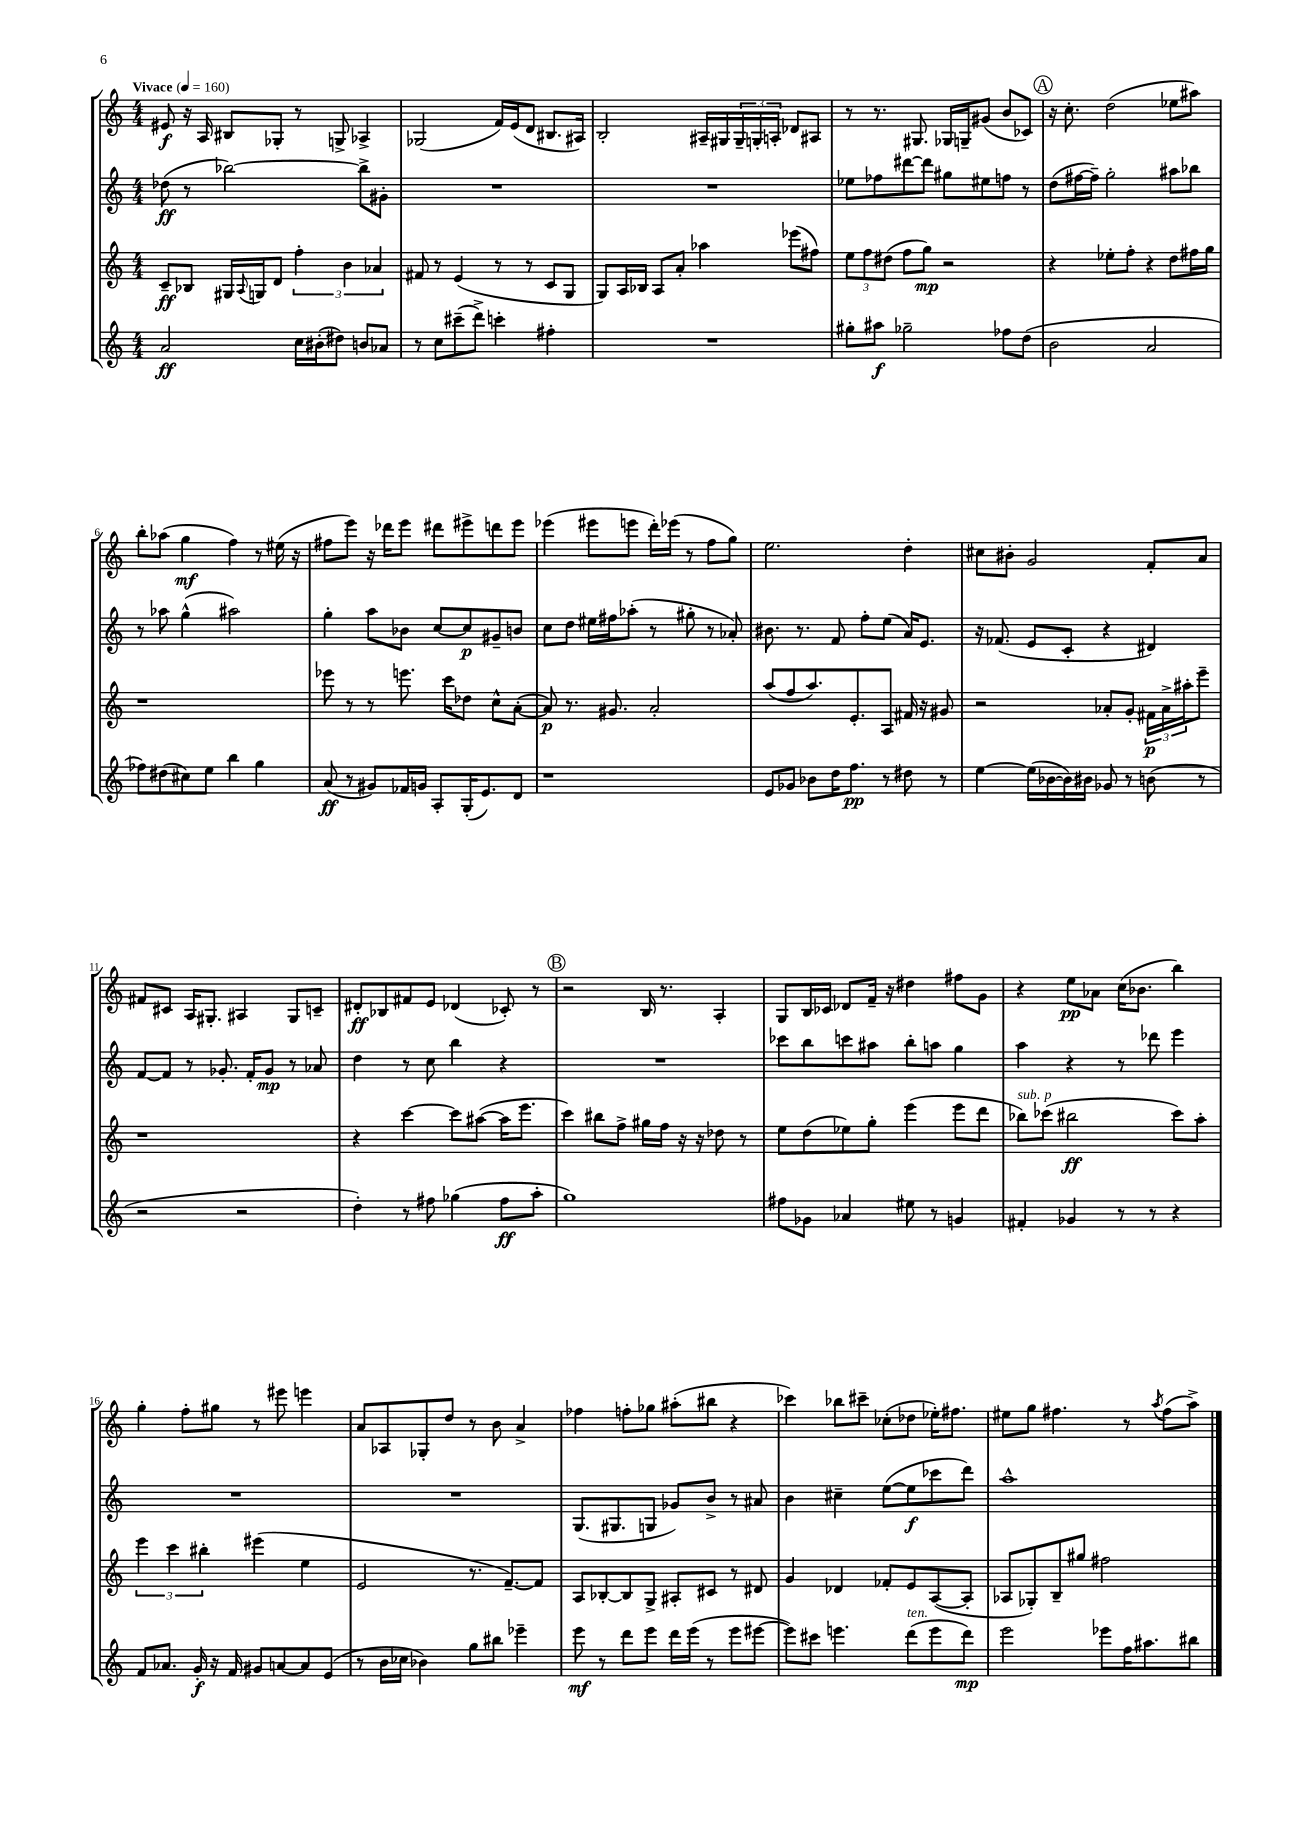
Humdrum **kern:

**kern	**dynam	**kern	**dynam	**kern	**dynam	**kern	**dynam
*part4	*part4	*part3	*part3	*part2	*part2	*part1	*part1
*staff4	*staff4	*staff3	*staff3	*staff2	*staff2	*staff1	*staff1
*clefG2	*	*clefG2	*	*clefG2	*	*clefG2	*
*k[]	*	*k[]	*	*k[]	*	*k[]	*
*M4/4	*	*M4/4	*	*M4/4	*	*M4/4	*
*MM160	*	*MM160	*	*MM160	*	*MM160	*
=1	=1	=1	=1	=1	=1	=1	=1
!	!	!	!	!	!	!LO:TX:a:B:t=Vivace	!
2a/	ff	8c~/L	ff	(8dd-X\	ff	8e#X/	f
.	.	8B-X/J	.	8r	.	16r	.
.	.	.	.	.	.	16A/	.
.	.	16G#X/LL	.	[2bb-X\)	.	8B#X/L	.
.	.	8qqA/	.	.	.	.	.
.	.	16Gn/J	.	.	.	.	.
.	.	8d/J	.	.	.	8G-X'/J	.
16cc\LL	.	6ff'\	.	.	.	8r	.
(16b#X'\J	.	.	.	.	.	.	.
8dd#X\J)	.	.	.	.	.	8Gn^/	.
.	.	6b\	.	.	.	.	.
8bn/L	.	.	.	8bb-^\L]	.	4A-X^/	.
.	.	6a-X/	.	.	.	.	.
8a-X/J	.	.	.	8g#X'\J	.	.	.
=2	=2	=2	=2	=2	=2	=2	=2
8r	.	8f#X/	.	1r	.	(2G-X/	.
8cc\L	.	8r	.	.	.	.	.
(8ccc#X~\	.	(4e/	.	.	.	.	.
8ddd^\J)	.	.	.	.	.	.	.
4cccn'\	.	8r	.	.	.	16f/LL)	.
.	.	.	.	.	.	(16e/J	.
.	.	8r	.	.	.	8d/J	.
4ff#X'\	.	8c/L	.	.	.	8.B#X/L	.
.	.	8G/J	.	.	.	.	.
.	.	.	.	.	.	16A#X/Jk)	.
=3	=3	=3	=3	=3	=3	=3	=3
1r	.	8G/L)	.	1r	.	2B'/	.
.	.	16A/L	.	.	.	.	.
.	.	16B-X/JJ	.	.	.	.	.
.	.	8A/L	.	.	.	.	.
.	.	8a'/J	.	.	.	.	.
.	.	4aa-X\	.	.	.	16A#X~/LL	.
.	.	.	.	.	.	16G#X/	.
.	.	.	.	.	.	24G#~/	.
.	.	.	.	.	.	24Gn'/	.
.	.	.	.	.	.	24An'/JJ	.
.	.	(8eee-X\L	.	.	.	8d-X/L	.
.	.	8ff#X\J)	.	.	.	8A#X/J	.
=4	=4	=4	=4	=4	=4	=4	=4
8gg#X'\L	.	12ee\L	.	8ee-X\L	.	8r	.
.	.	12ff\	.	.	.	.	.
8aa#X\J	f	.	.	8ff-X\	.	8.r	.
.	.	(12dd#X\J	.	.	.	.	.
2gg-X~\	.	8ff\L	.	[8ddd#X\	.	.	.
.	.	.	.	.	.	8.G#X/	.
.	.	8gg\J)	mp	8ddd#\J]	.	.	.
.	.	2r	.	8gg#X\L	.	16G-X/LL	.
.	.	.	.	.	.	16Gn~/J	.
.	.	.	.	8ee#X\	.	(8g#X/J	.
8ff-X\L	.	.	.	8ffn\J	.	8b/L	.
(8dd\J	.	.	.	8r	.	8c-X/J)	.
!!LO:REH:place=s1:t=A
=5	=5	=5	=5	=5	=5	=5	=5
2b\	.	4r	.	(8dd\L	.	16r	.
.	.	.	.	.	.	8.cc'\	.
.	.	.	.	[16ff#X\L	.	.	.
.	.	.	.	16ff#~\JJ])	.	.	.
.	.	8ee-X'\L	.	2gg'\	.	(2dd\	.
.	.	8ff'\J	.	.	.	.	.
2a/	.	4r	.	.	.	.	.
.	.	8dd\L	.	8aa#X\L	.	8ee-X\L	.
.	.	16ff#X\L	.	8bb-X\J	.	8aa#X\J)	.
.	.	16gg\JJ	.	.	.	.	.
!!LO:LB:g=z
=6	=6	=6	=6	=6	=6	=6	=6
8ff-X\L)	.	1r	.	8r	.	8bb'\L	.
(8dd#X\	.	.	.	8aa-X\	.	(8aa-X\J	.
8cc#X\)	.	.	.	(4gg^^\	.	4gg\	mf
8ee\J	.	.	.	.	.	.	.
4bb\	.	.	.	2aa#X\)	.	4ff\)	.
4gg\	.	.	.	.	.	8r	.
.	.	.	.	.	.	(16ee#X\	.
.	.	.	.	.	.	16r	.
=7	=7	=7	=7	=7	=7	=7	=7
(8a/	ff	8eee-X\	.	4gg'\	.	8ff#X\L	.
8r	.	8r	.	.	.	8eee\J)	.
8g#X/L)	.	8r	.	8aa\L	.	16r	.
.	.	.	.	.	.	16ddd-X\KL	.
16f-X/L	.	8.eeen\	.	8b-X\J	.	8eee\J	.
16gn/JJ	.	.	.	.	.	.	.
8A'/L	.	.	.	[8cc/L	.	8ddd#X\L	.
.	.	16ccc\KL	.	.	.	.	.
(16G'/K	.	8dd-X\J	.	8cc/]	p	8eee#X^\	.
8.e/)	.	.	.	.	.	.	.
.	.	8cc^^\L	.	8g#X~/	.	8dddn\	.
8d/J	.	([8a'\J	.	8bn/J	.	8eee#\J	.
=8	=8	=8	=8	=8	=8	=8	=8
1r	.	8a/])	p	8cc\L	.	(4eee-X\	.
.	.	8.r	.	8dd\J	.	.	.
.	.	.	.	16ee#X\LL	.	8eee#X\L	.
.	.	8.g#X/	.	16ff#X\J	.	.	.
.	.	.	.	(8aa-X'\J	.	8eeen\J	.
.	.	2a'/	.	8r	.	16ddd'\LL)	.
.	.	.	.	.	.	(16eee-X\JJ	.
.	.	.	.	8gg#X'\	.	8r	.
.	.	.	.	8r	.	8ff\L	.
.	.	.	.	8a-X'/)	.	8gg\J)	.
=9	=9	=9	=9	=9	=9	=9	=9
8e/L	.	(8aa/L	.	8.b#X\	.	2.ee\	.
8g-X/J	.	8ff/	.	.	.	.	.
.	.	.	.	8.r	.	.	.
8b-X\L	.	8.aa/)	.	.	.	.	.
16dd\K	.	.	.	8f/	.	.	.
8.ff\J	pp	8.e'/	.	.	.	.	.
.	.	.	.	8ff'\L	.	.	.
8r	.	8A/J	.	(8ee\J	.	.	.
8dd#X\	.	16f#X/	.	16a/KL)	.	4dd'\	.
.	.	16r	.	8.e/J	.	.	.
8r	.	8g#X/	.	.	.	.	.
=10	=10	=10	=10	=10	=10	=10	=10
[4ee\	.	2r	.	16r	.	8cc#X\L	.
.	.	.	.	(8.f-X/	.	.	.
.	.	.	.	.	.	8b#X'\J	.
(16ee\LL]	.	.	.	8e/L	.	2g/	.
[16b-X\	.	.	.	.	.	.	.
16b-\])	.	.	.	8c'/J	.	.	.
16b#X\JJ	.	.	.	.	.	.	.
8g-X/	.	8a-X'/L	.	4r	.	.	.
8r	.	8g'/J	.	.	.	.	.
(8bn\	.	24f#X\LL	p	4d#X/)	.	8f'/L	.
.	.	24a-^\	.	.	.	.	.
.	.	24aa#X'\J	.	.	.	.	.
8r	.	8eee~\J	.	.	.	8a/J	.
!!LO:LB:g=z
=11	=11	=11	=11	=11	=11	=11	=11
2r	.	1r	.	[8f/L	.	8f#X/L	.
.	.	.	.	8f/J]	.	8c#X/J	.
.	.	.	.	8r	.	16A/KL	.
.	.	.	.	.	.	8.G#X'/J	.
.	.	.	.	8.g-X'/	.	.	.
2r	.	.	.	.	.	4A#X/	.
.	.	.	.	16f'/KL	.	.	.
.	.	.	.	8g-/J	mp	.	.
.	.	.	.	8r	.	8G#/L	.
.	.	.	.	8a-X/	.	8cn~/J	.
=12	=12	=12	=12	=12	=12	=12	=12
4dd'\)	.	4r	.	4dd\	.	8d#X'/L	ff
.	.	.	.	.	.	8B-X/	.
8r	.	[4ccc\	.	8r	.	8f#X/	.
8ff#X\	.	.	.	8cc\	.	8e/J	.
(4gg-X\	.	8ccc\L]	.	4bb\	.	(4d-X/	.
.	.	([8aa#X\J	.	.	.	.	.
8ff#\L	ff	16aa#\KL]	.	4r	.	8c-X'/)	.
.	.	8.eee\J	.	.	.	.	.
8aa'\J	.	.	.	.	.	8r	.
!!LO:REH:place=s1:t=B
=13	=13	=13	=13	=13	=13	=13	=13
1gg)	.	4ccc\)	.	1r	.	2r	.
.	.	8bb#X\L	.	.	.	.	.
.	.	8ff^\J	.	.	.	.	.
.	.	16gg#X\LL	.	.	.	16B/	.
.	.	16ff\JJ	.	.	.	8.r	.
.	.	16r	.	.	.	.	.
.	.	16r	.	.	.	.	.
.	.	8dd-X\	.	.	.	4A'/	.
.	.	8r	.	.	.	.	.
=14	=14	=14	=14	=14	=14	=14	=14
8ff#X\L	.	8ee\L	.	8ccc-X\L	.	8G/L	.
8g-X\J	.	(8dd\	.	8bb\	.	16B/L	.
.	.	.	.	.	.	16c-X/JJ	.
4a-X/	.	8ee-X\)	.	8cccn\	.	8d-X/L	.
.	.	8gg'\J	.	8aa#X\J	.	16f~/Jk	.
.	.	.	.	.	.	16r	.
8ee#X\	.	(4eee\	.	8bb'\L	.	4dd#X\	.
8r	.	.	.	8aan\J	.	.	.
4gn/	.	8eee\L	.	4gg\	.	8ff#X\L	.
.	.	8ddd\J	.	.	.	8g\J	.
=15	=15	=15	=15	=15	=15	=15	=15
!	!	!LO:TX:a:i:t=sub. p	!	!	!	!	!
4f#X'/	.	8bb-X\L)	.	4aa\	.	4r	.
.	.	(8ccc-X\J	.	.	.	.	.
4g-X/	.	2bb#X\	ff	4r	.	8ee\L	pp
.	.	.	.	.	.	8a-X\J	.
8r	.	.	.	8r	.	(16cc\KL	.
.	.	.	.	.	.	8.b-X\J	.
8r	.	.	.	8ddd-X\	.	.	.
4r	.	8ccc-\L)	.	4eee\	.	4bb\)	.
.	.	8aa'\J	.	.	.	.	.
!!LO:LB:g=z
=16	=16	=16	=16	=16	=16	=16	=16
8f/L	.	6eee\	.	1r	.	4gg'\	.
8.a-X/J	.	.	.	.	.	.	.
.	.	6ccc\	.	.	.	.	.
.	.	.	.	.	.	8ff'\L	.
16g'/	f	.	.	.	.	.	.
.	.	6bb#X'\	.	.	.	.	.
16r	.	.	.	.	.	8gg#X\J	.
16f/	.	.	.	.	.	.	.
8g#X/L	.	(4eee#X\	.	.	.	8r	.
[8an/	.	.	.	.	.	8eee#X\	.
8a/]	.	4ee\	.	.	.	4eeen\	.
(8e/J	.	.	.	.	.	.	.
=17	=17	=17	=17	=17	=17	=17	=17
8r	.	2e/	.	1r	.	8a/L	.
16b\LL	.	.	.	.	.	8A-X/	.
16cc-X\JJ	.	.	.	.	.	.	.
4b-X\)	.	.	.	.	.	8G-X'/	.
.	.	.	.	.	.	8dd/J	.
8gg\L	.	8.r	.	.	.	8r	.
8bb#X\J	.	.	.	.	.	8b\	.
.	.	[8.f~/L)	.	.	.	.	.
4eee-X~\	.	.	.	.	.	4a^/	.
.	.	8f/J]	.	.	.	.	.
=18	=18	=18	=18	=18	=18	=18	=18
8eee\	mf	8A/L	.	(8.G/L	.	4ff-X\	.
8r	.	[8B-X'/	.	.	.	.	.
.	.	.	.	8.G#X/	.	.	.
8ddd\L	.	8B-/]	.	.	.	8ffn'\L	.
8eee\J	.	8G^/J	.	8Gn/J	.	8gg-X\J	.
16ddd\LL	.	8A#X'/L	.	8g-X/L)	.	(8aa#X'\L	.
(16eee\JJ	.	.	.	.	.	.	.
8r	.	8c#X/J	.	8b^/J	.	8bb#X\J	.
8eee\L	.	8r	.	8r	.	4r	.
[8eee#X\J	.	8d#X/	.	8a#X/	.	.	.
=19	=19	=19	=19	=19	=19	=19	=19
8eee#\L])	.	4g/	.	4b\	.	4ccc-X\)	.
8ccc#X\J	.	.	.	.	.	.	.
4.eeen\	.	4d-X/	.	4cc#X~\	.	8bb-X\L	.
.	.	.	.	.	.	8ccc#X~\J	.
.	.	8f-X'/L	.	([8ee\L	.	(8cc-X'\L	.
!LO:TX:a:i:t=ten.	!	!	!	!	!	!	!
(8ddd\L	.	8e/	.	8ee\]	f	8dd-X\J	.
8eee\	.	([8A/	.	8ccc-X\	.	16ee-X'\KL)	.
.	.	.	.	.	.	8.ff#X\J	.
8ddd\J)	mp	8A'/J]	.	8ddd\J)	.	.	.
=20	=20	=20	=20	=20	=20	=20	=20
2eee\	.	8A-X/L	.	1aa^^	.	8ee#X\L	.
.	.	8G-X'/)	.	.	.	8gg\J	.
.	.	8B~/	.	.	.	4.ff#X\	.
.	.	8gg#X/J	.	.	.	.	.
8eee-X\L	.	2ff#X\	.	.	.	.	.
16ff\K	.	.	.	.	.	8r	.
8.aa#X\	.	.	.	.	.	.	.
.	.	.	.	.	.	8qaa/	.
.	.	.	.	.	.	(8ff#\L	.
8bb#X\J	.	.	.	.	.	8aa^\J)	.
==	==	==	==	==	==	==	==
*-	*-	*-	*-	*-	*-	*-	*-
